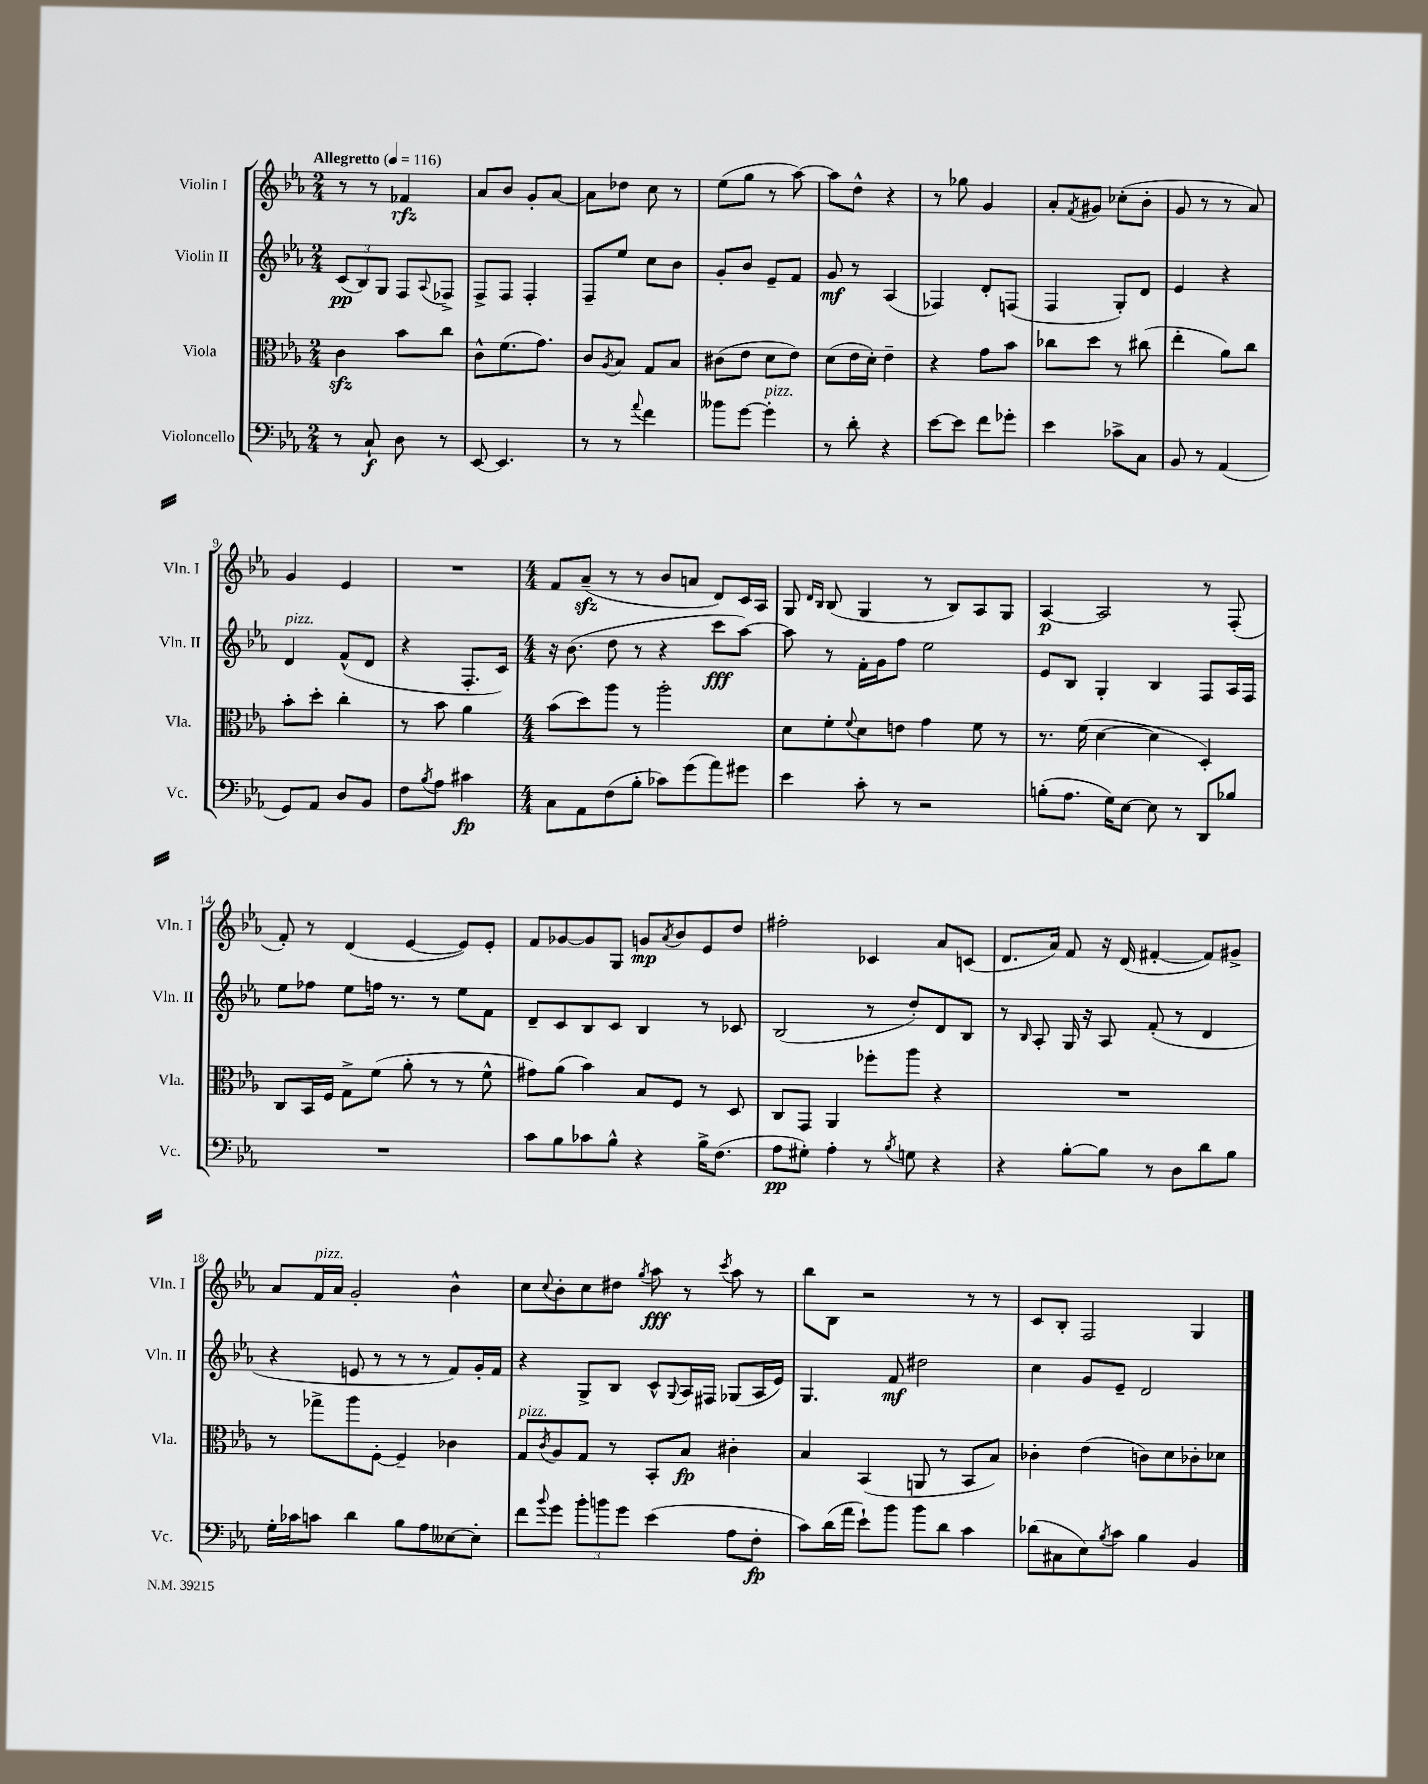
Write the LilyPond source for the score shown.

<<
\new StaffGroup <<
\new Staff = "s0" \with { instrumentName = "Violin I" shortInstrumentName = "Vln. I" } {
    \clef treble \key ees \major \numericTimeSignature \time 2/4 \tempo "Allegretto" 4 = 116
    r8 r8 fes'4\rfz |
    aes'8 bes'8 g'8-. aes'8~ |
    aes'8 des''8 c''8 r8 |
    ees''8( g''8 r8 aes''8~) |
    aes''8 d''8-^ r4 |
    r8 ges''8 g'4 |
    aes'8-. \acciaccatura { f'8 } gis'8 ces''8-.( bes'8-. |
    g'8 r8 r8 aes'8) |
    g'4 ees'4 |
    R2 |
    \numericTimeSignature \time 4/4 f'8 aes'8--\sfz( r8 r8 bes'8 a'8 d'8) c'16 aes16 |
    g8 \grace { d'16 bes16 } bes8( g4 r8 bes8) aes8 g8 |
    aes4~\p aes2 r8 f8-.( |
    f'8-.) r8 d'4( ees'4~ ees'8) ees'8-. |
    f'8 ges'8~ ges'8 g8 g'8\mp \acciaccatura { aes'8 } bes'8 ees'8 d''8 |
    fis''2-. ces'4 aes'8 c'8( |
    d'8. aes'16) f'8 r16 d'16( fis'4~-. fis'8) gis'8-> |
    aes'8 f'16^\markup { \italic "pizz." } aes'16 g'2-. bes'4-^ |
    c''8 \appoggiatura { c''8 } bes'8-. c''8 dis''8 \acciaccatura { g''8 } aes''8\fff r8 \acciaccatura { c'''8 } aes''8 r8 |
    bes''8 bes8 r2 r8 r8 |
    c'8 bes8-. f2 g4 \bar "|." |
}
\new Staff = "s1" \with { instrumentName = "Violin II" shortInstrumentName = "Vln. II" } {
    \clef treble \key ees \major \numericTimeSignature \time 2/4
    \tuplet 3/2 { c'8\pp( bes8) g8 } f8 \appoggiatura { aes8 } fes8-> |
    f8-> f8 f4-. |
    f8-- ees''8 c''8 bes'8 |
    g'8-. bes'8 ees'8-- f'8 |
    g'8\mf r8 aes4( |
    fes4) d'8-. f8( |
    f4 g8-.) d'8 |
    ees'4 r4 |
    d'4^\markup { \italic "pizz." } f'8-^( d'8 |
    r4 f8.-. c'16) |
    \numericTimeSignature \time 4/4 r16 bes'8.( d''8 r8 r4 c'''8\fff aes''8~) |
    aes''8 r8 f'16-. g'16 f''8 ees''2 |
    ees'8 bes8 g4-. bes4 f8 aes16 f16 |
    ees''8 fes''8 ees''8 f''16 r8. r8 ees''8 f'8 |
    d'8-- c'8 bes8 c'8 bes4 r8 ces'8 |
    bes2( r8 d''8-.) d'8 bes8 |
    r8 \grace { bes16 } aes8-. g16 r16 aes8 f'8-.( r8 d'4 |
    r4 e'8 r8 r8 r8 f'8) g'16-. f'16 |
    r4 g8-> bes8 c'8-^ \appoggiatura { g8 } aes16 fis16 ges8( aes16 ees'16) |
    g4. f'8\mf dis''2 |
    c''4 g'8 ees'8-- d'2 \bar "|." |
}
\new Staff = "s2" \with { instrumentName = "Viola" shortInstrumentName = "Vla." } {
    \clef alto \key ees \major \numericTimeSignature \time 2/4
    c'4\sfz bes'8 c''8 |
    c'8-^ f'8.( g'8.) |
    c'8 \acciaccatura { aes8 } bes8 g8 bes8 |
    cis'8( ees'8 d'8 ees'8) |
    d'8( ees'16 d'16-.) ees'4-- |
    r4 g'8 bes'8 |
    ces''8 d''8 r8 cis''8( |
    ees''4-. aes'8) c''8 |
    bes'8-. d''8-. c''4-. |
    r8 bes'8 aes'4 |
    \numericTimeSignature \time 4/4 bes'8( d''8) aes''8 r8 aes''2-. |
    d'8 f'8-. \appoggiatura { f'8 } d'8 e'8 g'4 f'8 r8 |
    r8. f'16( d'4~ d'4 d4-.) |
    c8 bes,16 f16 g8-> f'8( aes'8-. r8 r8 f'8-^ |
    gis'8) aes'8( bes'4) bes8 f8 r8 d8 |
    c8 g,8 aes,4 fes''8-. aes''8 r4 |
    R1 |
    r8 ges''8-> aes''8 f8~-. f4-- ces'4 |
    g8^\markup { \italic "pizz." } \acciaccatura { c'8 } aes8 g8 r8 bes,8-. bes8\fp cis'4-. |
    bes4 bes,4( a,8 r8 bes,8 bes8) |
    ces'4-. ees'4( c'8) d'8 ces'8-. des'8 \bar "|." |
}
\new Staff = "s3" \with { instrumentName = "Violoncello" shortInstrumentName = "Vc." } {
    \clef bass \key ees \major \numericTimeSignature \time 2/4
    r8 c8-!\f d8 r8 |
    ees,8~ ees,4. |
    r8 r8 \appoggiatura { aes'8 } f'4 |
    beses'8 g'8~ g'4-.^\markup { \italic "pizz." } |
    r8 d'8-. r4 |
    ees'8~ ees'8 f'8 ges'8-. |
    ees'4 ces'8-> c8 |
    bes,8 r8 aes,4( |
    g,8) aes,8 d8 bes,8 |
    f8 \acciaccatura { bes8 } aes8 cis'4\fp |
    \numericTimeSignature \time 4/4 c8 aes,8 f8( bes8-. ces'8) g'8( aes'8) gis'8 |
    ees'4 c'8-. r8 r2 |
    b8-.( aes8. g16) ees8~ ees8 r8 d,8 bes8 |
    R1 |
    c'8 bes8 ces'8 bes8-^ r4 bes16-> f8.( |
    aes8\pp gis8-.) aes4-. r8 \acciaccatura { bes8 } g8 r4 |
    r4 bes8~-. bes8 r8 d8 d'8 bes8 |
    g16-. ces'16 c'8 d'4 bes8 aes8 eeses8~ eeses8-. |
    f'8 \appoggiatura { bes'8 } g'8 \tuplet 3/2 { bes'8-. b'8 g'8 } ees'4( aes8 f8-.\fp |
    c'8) d'16( aes'16 ees'8-!) bes'8 bes'8 d'8 c'4 |
    des'8( cis8 ees8) \acciaccatura { bes8 } c'8 bes4 bes,4 \bar "|." |
}
>>
>>
